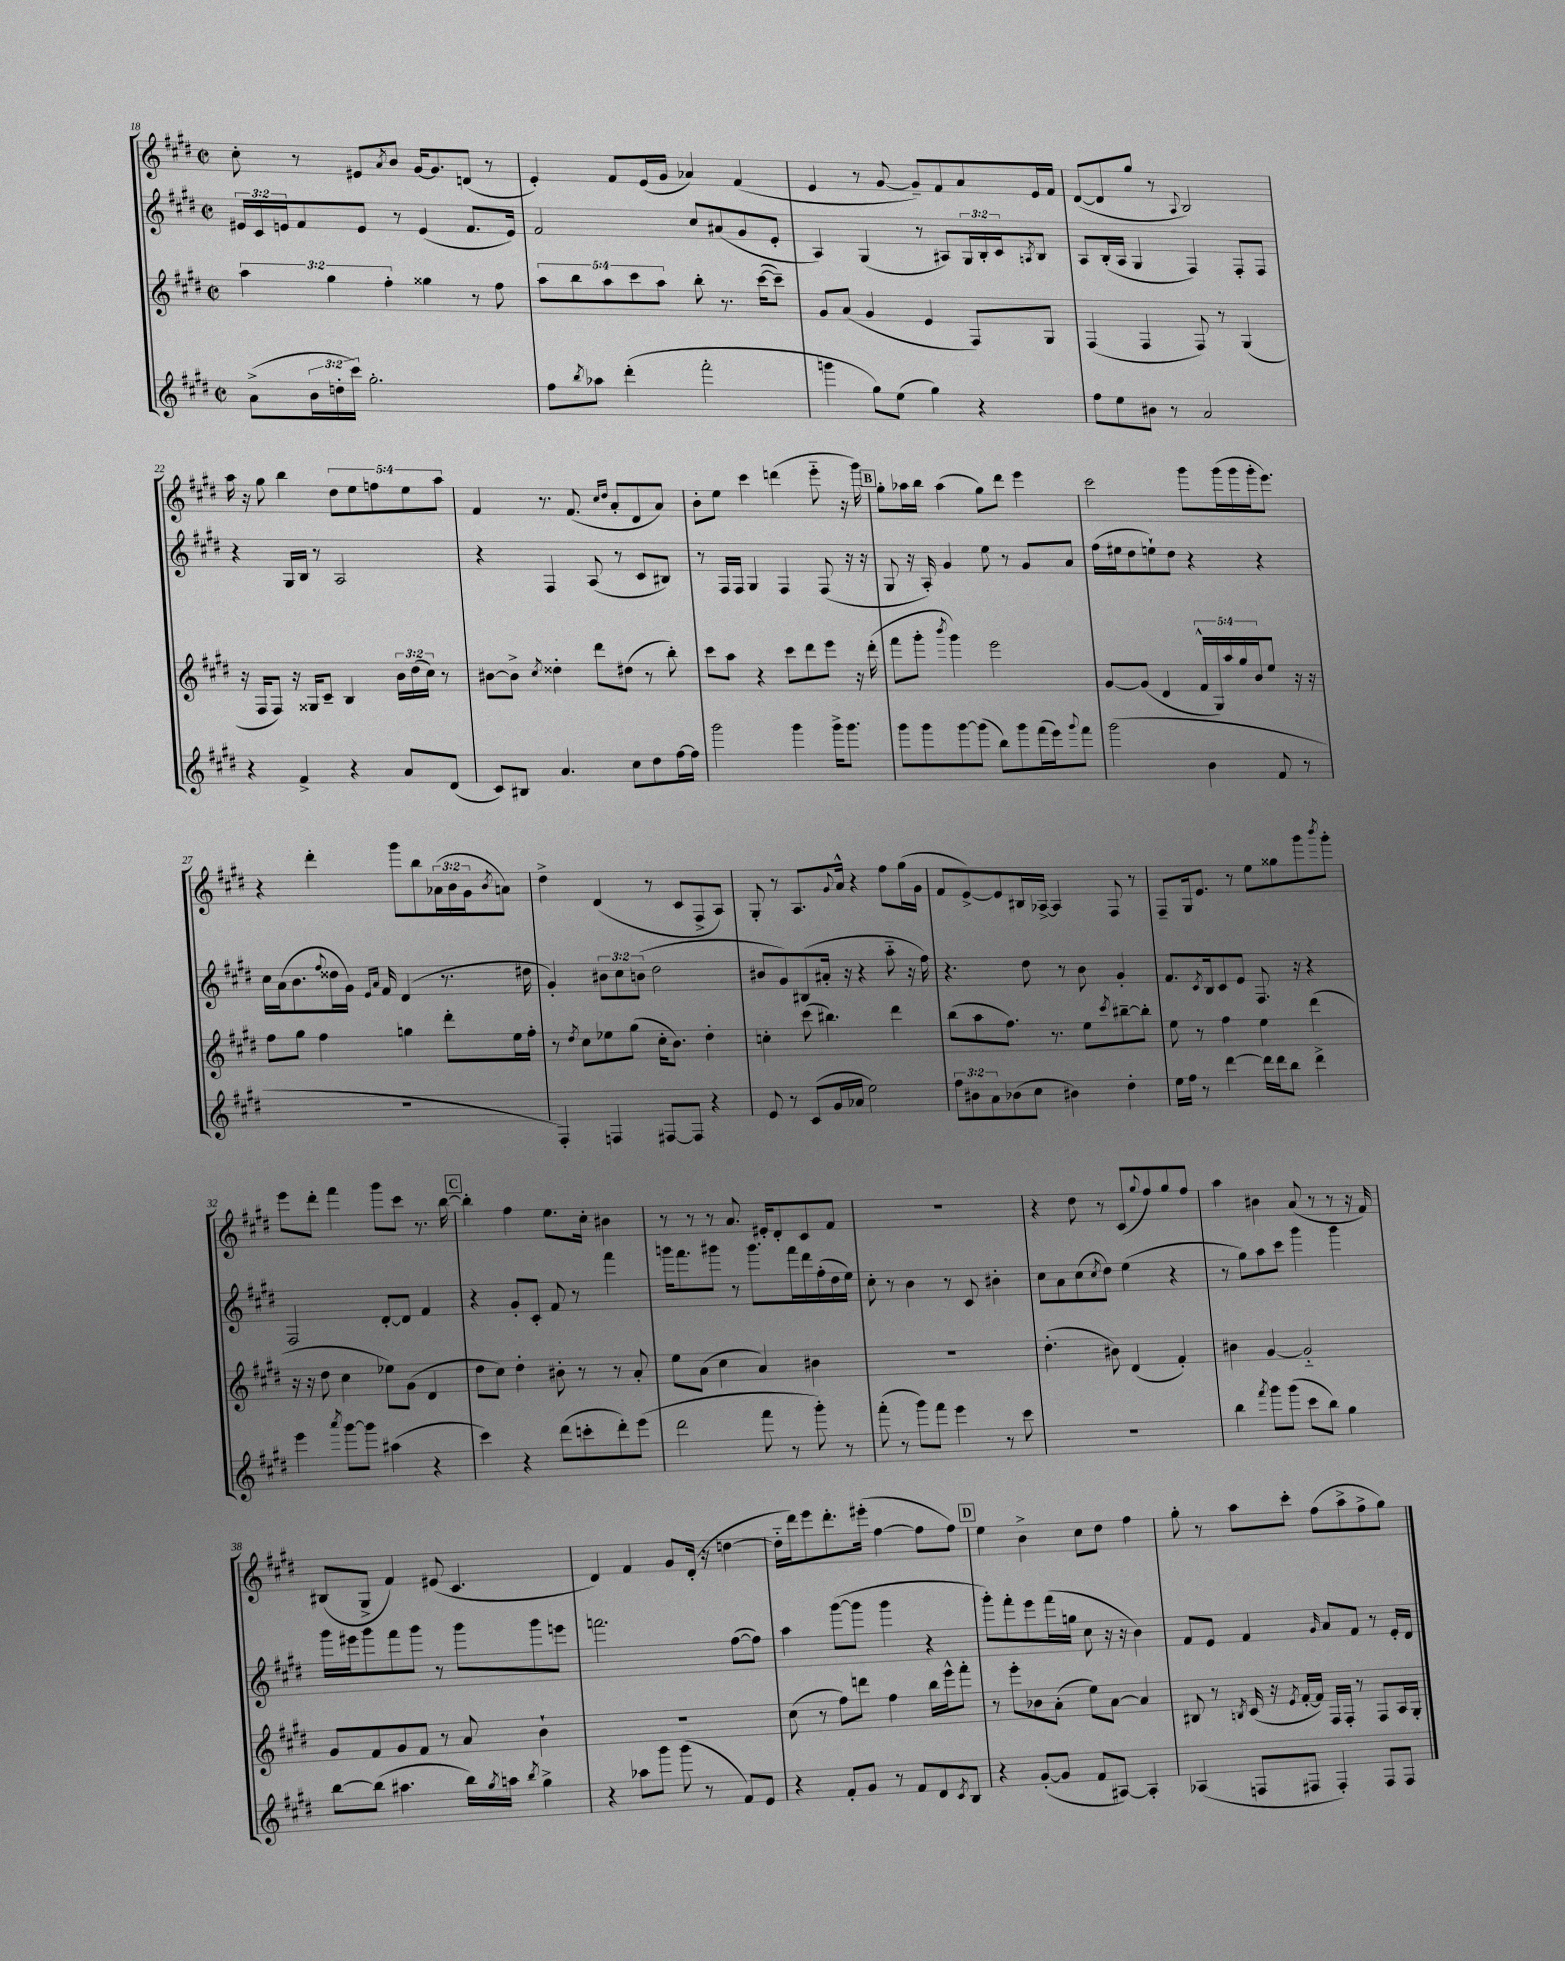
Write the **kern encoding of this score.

**kern	**kern	**kern	**kern
*staff4	*staff3	*staff2	*staff1
*clefG2	*clefG2	*clefG2	*clefG2
*k[f#c#g#d#]	*k[f#c#g#d#]	*k[f#c#g#d#]	*k[f#c#g#d#]
*M2/2	*M2/2	*M2/2	*M2/2
*met(c|)	*met(c|)	*met(c|)	*met(c|)
(8a^	6aa	24e#	8cc#'
.	.	24c#	.
.	.	24e	.
24b	.	8f#	8r
24dd'	6gg#	.	.
24ccc#)	.	.	.
2.gg#'	.	8e	8e#
.	6ff#'	.	.
.	.	.	8qa
.	.	8r	8b
.	4gg##	(4e	[16g#
.	.	.	8.g#]
.	8r	8.f#	(8d
.	8ff#	.	8r
.	.	16e)	.
=	=	=	=
8ff#	10aa	2f#	4e')
.	10bb	.	.
8qbb	.	.	.
8aa-	.	.	.
.	10aa	.	.
(4ddd#'	.	.	8f#
.	10ccc#	.	.
.	.	.	(16e
.	10aa	.	.
.	.	.	16g#
2fff#'	8bb'	8cc#	4a-)
.	8.r	(8a#	.
.	.	8g#	(4f#
.	([16ccc#	.	.
.	8ccc#~])	8e'	.
=	=	=	=
4ggg	8g#	4A)	4e
.	(8a	.	.
8gg#)	4g#	(4G#	8r
(8ee	.	.	[8g#
4gg#)	4e	8r	8g#~])
.	.	8A#)	8f#
4r	8F#)	24G#	8a
.	.	24B'	.
.	.	24c#	.
.	.	8qA	.
.	8G#	8B	16e
.	.	.	16f#
=	=	=	=
8ff#	(4F#	8A	([8d#
8ee	.	(16B'	8d#]
.	.	16A	.
8b#	4F#	4G#	8gg#
8r	.	.	8r
.	.	.	8qqA
2a	8F#)	4F#)	2B)
.	8r	.	.
.	(4G#	8F#'	.
.	.	8F#	.
=	=	=	=
4r	16r	4r	16aa
.	16F#	.	16r
.	8F#)	.	8gg#
4f#^	16r	16G#	4bb
.	16G##	16B	.
.	8c#~	8r	.
4r	4B	2A	10dd#
.	.	.	10ee
.	.	.	10ff
8a	24b	.	.
.	(24dd#	.	.
.	.	.	10ee
.	24cc#)	.	.
(8d#	8r	.	.
.	.	.	10aa
=	=	=	=
8c#)	[8b#	4r	4f#
8B#	8b#^]	.	.
.	8qcc#	.	.
4.a	4dd##'	4F#	8.r
.	.	.	(8.f#
.	8ddd#	(8A	.
.	.	.	16qqcc#
.	.	.	16qqdd#
8cc#	(8dd#	8r	8a'
8dd#	8r	8c#	8d#
[16ff#	8bb')	8B#)	8a)
16ff#]	.	.	.
=	=	=	=
2ggg#	8ccc#	8r	8b'
.	8aa	16F#	8ee
.	.	16F#	.
.	4r	4G#	4ccc#
4ggg#	8ccc#	4F#	(4ddd
.	8ddd#	.	.
16ggg#^	8eee	(8F#	8eee'~
8.ggg#	.	.	.
.	16r	16r	16r
.	(16ddd#'	16r	16ggg#)
=	=	=	=
8ggg#	8fff#	8G#	8gg#'
8ggg#	8ggg#'	16r	16aa-
.	.	16A')	16bb
.	8qbbb	.	.
[8ggg#	4ggg#)	4g#	(4aa-
(8ggg#]	.	.	.
8bb)	2eee	8ee	8gg#)
8ggg#	.	8r	8ddd#
(16fff#	.	8g#	4eee
16eee)	.	.	.
8qqggg#	.	.	.
8fff#	.	8a	.
=	=	=	=
(2ggg#	[8g#	(16ff#	2ccc#
.	.	16ee#	.
.	(8g#]	8dd#	.
.	4d#	8ee`)	.
.	.	8dd#	.
4b	20f#^^	4r	8ggg#
.	20G#)	.	.
.	20aa	.	.
.	.	.	(16ggg#
.	20gg#	.	.
.	.	.	16ggg#
.	20b	.	.
8f#	8ee	4r	16ggg#'
.	.	.	8.eee)
8r	16r	.	.
.	16r	.	.
=	=	=	=
1r	8ff#	16cc#	4r
.	.	(16a	.
.	8gg#	8.b	.
.	4ff#	.	4ddd#'
.	.	8qqff#	.
.	.	16dd##	.
.	.	16g#)	.
.	.	16qqe	.
.	.	16qqa	.
.	.	16f#	.
.	4gg	(4d#	8ggg#
.	.	.	8bb
.	8ddd#'	8.r	(24a-
.	.	.	24b
.	.	.	24g#
.	.	.	8qb
.	16ee	.	8a)
.	16ff#'	16dd#	.
=	=	=	=
4F#')	8r	4g#')	4dd#^
.	8qdd#	.	.
.	8cc#	.	.
4F	8ee-	12b#	(4d#
.	.	12cc#	.
.	(8gg#	.	.
.	.	(12b	.
[8F#	16cc#'	2dd#	8r
.	8.b)	.	.
8F#]	.	.	8c#
4r	4dd#'	.	8F#^
.	.	.	8A)
=	=	=	=
8e	4cc'	8b#	8G#'
8r	.	8g#)	8r
(8c#	(8ccc#	(8B#	8.A
16g#	4.bb#)	16a#'	.
.	.	.	8qqg#
16a-	.	16r	16a^^
2ee)	.	4r	4r
.	4ddd#	8aa'~	8ff#
.	.	16r	(16gg#
.	.	16ff#)	16g#
=	=	=	=
12ff#	(8bb	4.r	8f#
12b#	.	.	.
.	8aa	.	[8e^)
12a	.	.	.
(8b-	8.ff#)	.	8e]
8cc#	.	8dd#	16B#
.	8.r	.	[16A-^
4b#)	.	8r	4A-]
.	8ee	8b	.
.	8qccc#	.	.
4dd#'	[8bb#~	4g#'	8F#
.	8bb#']	.	8r
=	=	=	=
16ee	8ee	8.f#	8F#~
16ff#	.	.	.
8r	8r	.	16G#
.	.	8qc#	.
.	.	16B	8.e
[4ddd#	4ff#	8c#	.
.	.	8e	8r
16ddd#]	4ee	8.F#	8ee
16ddd#	.	.	.
8bb	.	.	8gg##
.	.	16r	.
4ddd#^	(4ddd#	4r	8ggg#
.	.	.	8qbbb
.	.	.	8ggg#'
=	=	=	=
4eee	16r	2F#	8eee
.	16r	.	.
.	8dd#	.	8ddd#'
8qaaa	.	.	.
[8ggg#	4cc#	.	4fff#
8ggg#]	.	.	.
(4aa#	8ee-)	[8d#'	8ggg#
.	(8g#	8d#]	8ccc#
4r	4d#	4f#	8.r
.	.	.	[16bb
=	=	=	=
4ccc#)	8dd#	4r	4bb']
.	8cc#)	.	.
4r	4dd#'	8g#'	4ff#
.	.	8c#'	.
(8ddd#	8b#'	8f#	8.ee
8ccc'	8r	8r	.
.	.	.	16cc#'
8ddd#')	8r	4fff#	4b#
(8eee	8a'	.	.
=	=	=	=
2ddd#	8ee	16ggg	8r
.	.	8.fff#	.
.	(8a	.	8r
.	4cc#	8ggg#	8r
.	.	8r	8.a
8fff#	4a)	8.ggg#	.
.	.	.	16e#'
8r	.	.	8d#'
.	.	16fff#	.
8ggg#')	4b#	16ddd#	8c#
.	.	(16ff#'	.
8r	.	16dd#	8f#
.	.	16ee)	.
=	=	=	=
(8fff#'	1r	8cc#'	1r
8r	.	8r	.
8ggg#)	.	4b	.
8fff#	.	.	.
4eee	.	8r	.
.	.	8c#	.
8r	.	4b#'	.
8ccc#	.	.	.
=	=	=	=
1r	(4.dd#'	8cc#	4r
.	.	8a	.
.	.	(8cc#	8dd#
.	.	8qcc#	.
.	8b#)	8dd#)	8r
.	(4d#	(4ee	(8c#
.	.	.	8qqgg#
.	.	.	8ff#)
.	4f#')	4r	8gg#
.	.	.	8ff#
=	=	=	=
4bb	4b#	8r	4aa
.	.	8gg#)	.
8qfff#	.	.	.
8ggg#	[4g#	8aa	4b#
(8ggg#	.	8ccc#	.
8ccc#	2g#'~]	4ggg#	(8a
8bb)	.	.	8r
4gg#	.	4ggg#	8r
.	.	.	16r
.	.	.	16f#)
=	=	=	=
[8bb	8g#	16ggg#	(8B#
.	.	16eee#	.
(8bb]	8f#	8ggg#	8G#^
4.aa#	8g#	8fff#	4f#)
.	8f#	8ggg#	.
.	8r	8r	(8e#
16bb)	8a	8ggg#	4.c#
8qgg#	.	.	.
16aa	.	.	.
8qbb	.	.	.
4gg#^	4b`	8ggg#	.
.	.	8eee	.
=	=	=	=
4r	1r	2.fff	4d#)
8aa-	.	.	4f#
8ggg#	.	.	.
(8ggg#	.	.	8g#
8r	.	.	(16d#'
.	.	.	16r
8f#)	.	([8ff#	[4dd
8e	.	8ff#])	.
=	=	=	=
4r	(8cc#	4aa	16dd'~]
.	.	.	16ddd#)
.	8r	.	8eee
8f#'	8ff#)	([8ggg#	8.ddd#'
8g#	8ddd	8ggg#]	.
.	.	.	(16eee#'
8r	4ff#	4ggg#	[4ff#
8f#	.	.	.
8d#	16bb	4r	8ff#]
.	16eee^^	.	.
8qc#	.	.	.
8B	8fff#'	.	8ff#)
=	=	=	=
4r	8r	8ggg#')	4ee
.	8eee'	8fff#'	.
([8g#'	8b-	8eee	4b^
8g#]	(8a'	(16fff#	.
.	.	16gg	.
8f#	8ee)	8cc#	8cc#
[8A#)	[8a	16r	8dd#
.	.	16r	.
4A#']	4a]	4b)	4ff#
=	=	=	=
(4A-	8B#	8f#	8gg#'
.	8r	8e	8r
.	8qB	.	.
8F	(16c#	4f#	8aa
.	16r	.	.
.	8qe	.	.
8F#	[16f#'	.	8ccc#'
.	16f#])	.	.
.	.	16qqg#	.
4F#')	16F#	8a	(8ff#
.	16F#'	.	.
.	8r	8f#	8aa^
8F#	8F#	8r	8ff#^
8F#	16A	16e'	8gg#)
.	16G#'	16d#	.
==	==	==	==
*-	*-	*-	*-
